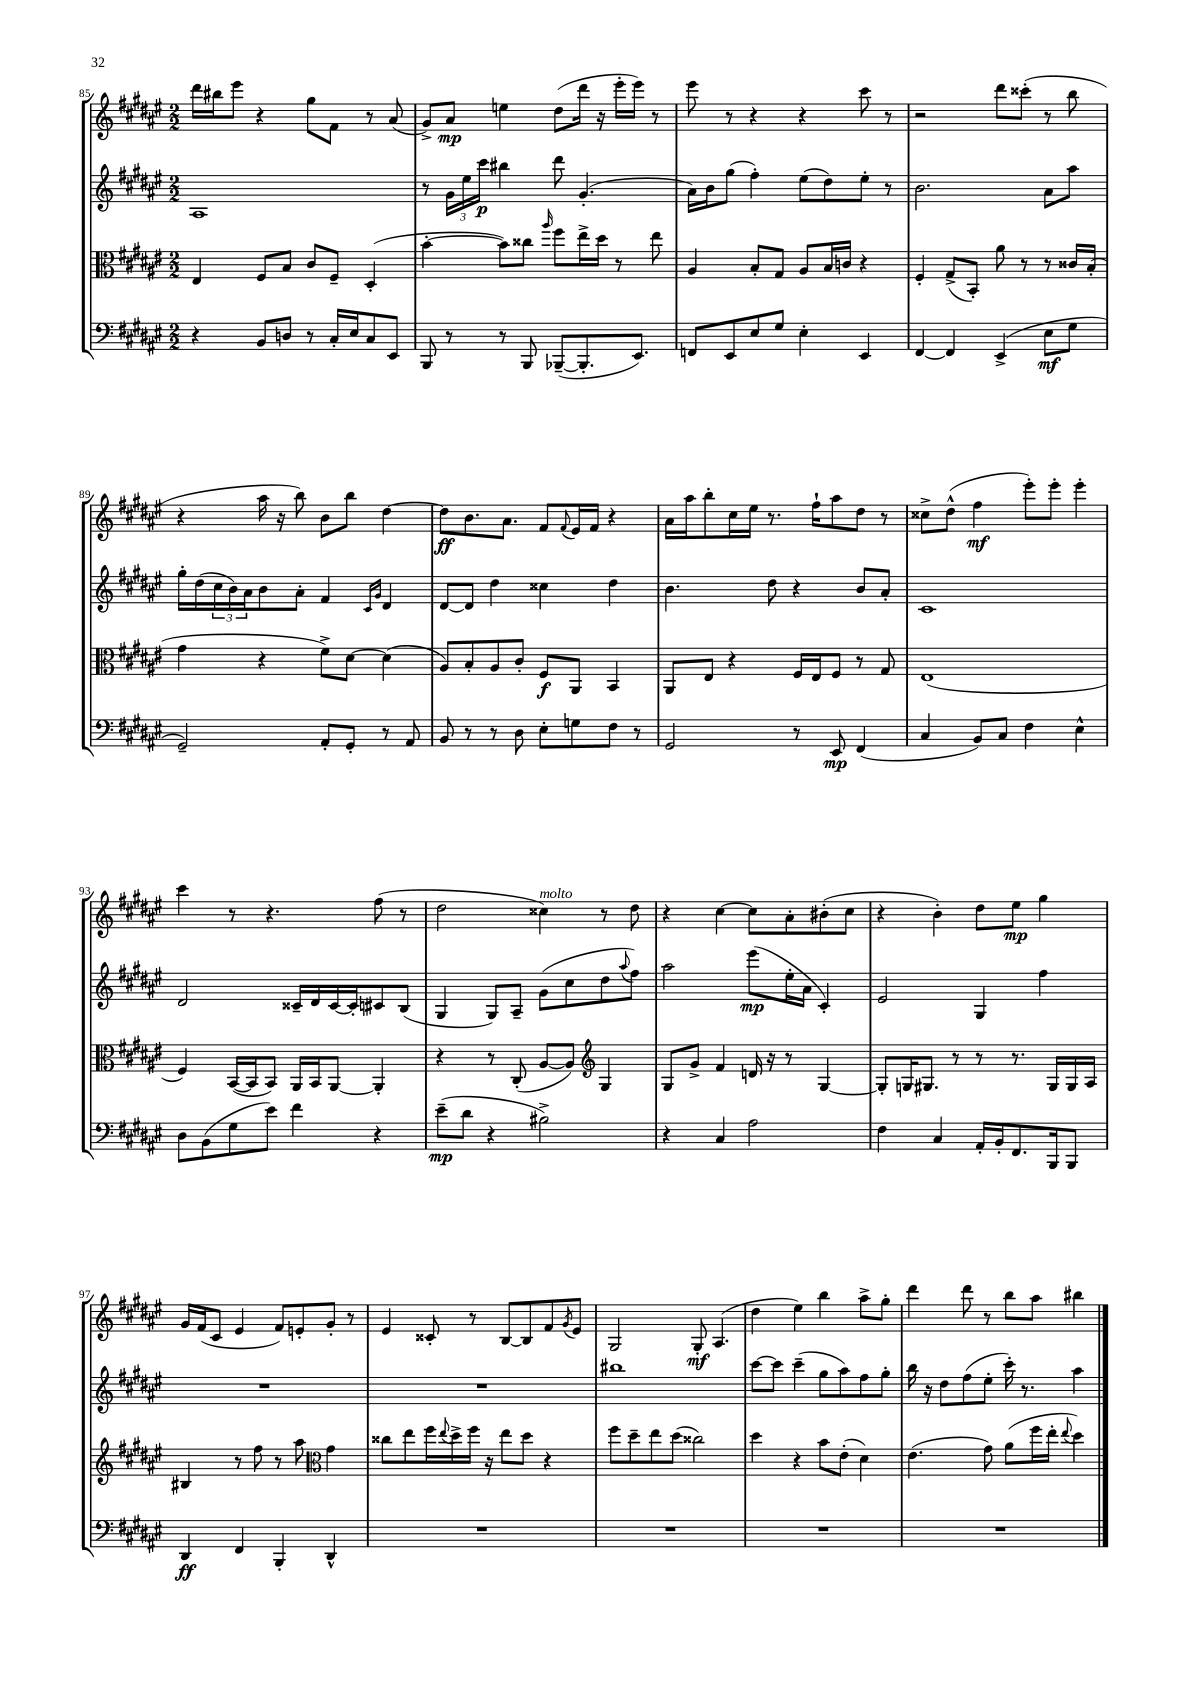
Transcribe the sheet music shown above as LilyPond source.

<<
\new StaffGroup <<
\new Staff = "s0" {
    \clef treble \key fis \major \numericTimeSignature \time 2/2
    dis'''16 bis''16 eis'''8 r4 gis''8 fis'8 r8 ais'8( |
    gis'8->) ais'8\mp e''4 dis''8( dis'''16 r16 eis'''16-. eis'''16) r8 |
    eis'''8 r8 r4 r4 cis'''8 r8 |
    r2 dis'''8 cisis'''8-.( r8 b''8 |
    r4 ais''16 r16 b''8) b'8 b''8 dis''4~ |
    dis''8\ff b'8. ais'8. fis'8 \appoggiatura { fis'8 } eis'16 fis'16 r4 |
    ais'16 ais''16 b''8-. cis''16 eis''16 r8. fis''16-! ais''8 dis''8 r8 |
    cisis''8-> dis''8-^( fis''4\mf eis'''8-.) eis'''8-. eis'''4-. |
    cis'''4 r8 r4. fis''8( r8 |
    dis''2 cisis''4^\markup { \italic "molto" }) r8 dis''8 |
    r4 cis''4~ cis''8 ais'8-. bis'8-.( cis''8 |
    r4 b'4-.) dis''8 eis''8\mp gis''4 |
    gis'16 fis'16( cis'8 eis'4 fis'8) e'8-. gis'8-. r8 |
    eis'4 cisis'8-. r8 b8~ b8 fis'8 \acciaccatura { gis'8 } eis'8 |
    gis2 gis8-.\mf ais4.( |
    dis''4 eis''4) b''4 ais''8-> gis''8-. |
    dis'''4 dis'''8 r8 b''8 ais''8 bis''4 \bar "|." |
}
\new Staff = "s1" {
    \clef treble \key fis \major \numericTimeSignature \time 2/2
    ais1 |
    r8 \tuplet 3/2 { gis'16 eis''16 cis'''16\p } bis''4 dis'''8 gis'4.-.( |
    ais'16) b'16 gis''8( fis''4-.) eis''8( dis''8) eis''8-. r8 |
    b'2. ais'8 ais''8 |
    gis''16-. dis''16( \tuplet 3/2 { cis''16 b'16) ais'16 } b'8 ais'8-. fis'4 \grace { cis'16 gis'16 } dis'4 |
    dis'8~ dis'8 dis''4 cisis''4 dis''4 |
    b'4. dis''8 r4 b'8 ais'8-. |
    cis'1 |
    dis'2 cisis'16-- dis'16 cisis'16~ cisis'16-. cis'8 b8( |
    gis4 gis8) ais8-- gis'8( cis''8 dis''8 \appoggiatura { ais''8 } fis''8) |
    ais''2 eis'''8\mp( eis''16-. ais'16 cis'4-.) |
    eis'2 gis4 fis''4 |
    R1 |
    R1 |
    bis''1 |
    cis'''8~ cis'''8 cis'''4--( gis''8 ais''8) fis''8 gis''8-. |
    b''16 r16 dis''8 fis''8( eis''8-. cis'''16-.) r8. ais''4 \bar "|." |
}
\new Staff = "s2" {
    \clef alto \key fis \major \numericTimeSignature \time 2/2
    eis4 fis8 b8 cis'8 fis8-- dis4-.( |
    b'4~-. b'8) cisis''8 \grace { ais''16 } fis''8 eis''16-> dis''16 r8 eis''8 |
    ais4 b8-. gis8 ais8 b16 c'16 r4 |
    fis4-. gis8->( b,8-.) ais'8 r8 r8 cisis'16 b16-.( |
    gis'4 r4 fis'8->) dis'8~ dis'4( |
    ais8) b8-. ais8 cis'8-. fis8\f ais,8 b,4 |
    ais,8 eis8 r4 fis16 eis16 fis8 r8 gis8 |
    eis1( |
    fis4) b,16~( b,16 b,8) ais,16 b,16 ais,8~ ais,4-. |
    r4 r8 cis8-.( ais8~ ais8) \clef treble gis4 |
    gis8 gis'8-> fis'4 d'16 r16 r8 gis4~ |
    gis8-. g16 gis8. r8 r8 r8. gis16 gis16 ais16 |
    bis4 r8 fis''8 r8 ais''8 \clef alto gis'4 |
    cisis''8 eis''8 fis''16 \appoggiatura { eis''8 } dis''16-> fis''16 r16 eis''8 dis''8 r4 |
    fis''8 dis''8-- eis''8 dis''8( cisis''2) |
    dis''4 r4 b'8 eis'8-.( dis'4) |
    eis'4.( gis'8) ais'8( fis''16 eis''16-. \appoggiatura { eis''8 } dis''4) \bar "|." |
}
\new Staff = "s3" {
    \clef bass \key fis \major \numericTimeSignature \time 2/2
    r4 b,8 d8 r8 cis16-. eis16 cis8 eis,8 |
    b,,8 r8 r8 b,,8 bes,,8~--( bes,,8.-. eis,8.) |
    f,8 eis,8 eis8 gis8 eis4-. eis,4 |
    fis,4~ fis,4 eis,4->( eis8\mf gis8 |
    gis,2--) ais,8-. gis,8-. r8 ais,8 |
    b,8 r8 r8 dis8 eis8-. g8 fis8 r8 |
    gis,2 r8 eis,8\mp fis,4( |
    cis4 b,8) cis8 fis4 eis4-^ |
    dis8 b,8( gis8 eis'8) fis'4 r4 |
    eis'8--\mp( dis'8 r4 bis2->) |
    r4 cis4 ais2 |
    fis4 cis4 ais,16-. b,16-. fis,8. b,,16 b,,8 |
    dis,4\ff fis,4 b,,4-. dis,4-^ |
    R1 |
    R1 |
    R1 |
    R1 \bar "|." |
}
>>
>>
\layout { \context { \Score currentBarNumber = #85 } }
